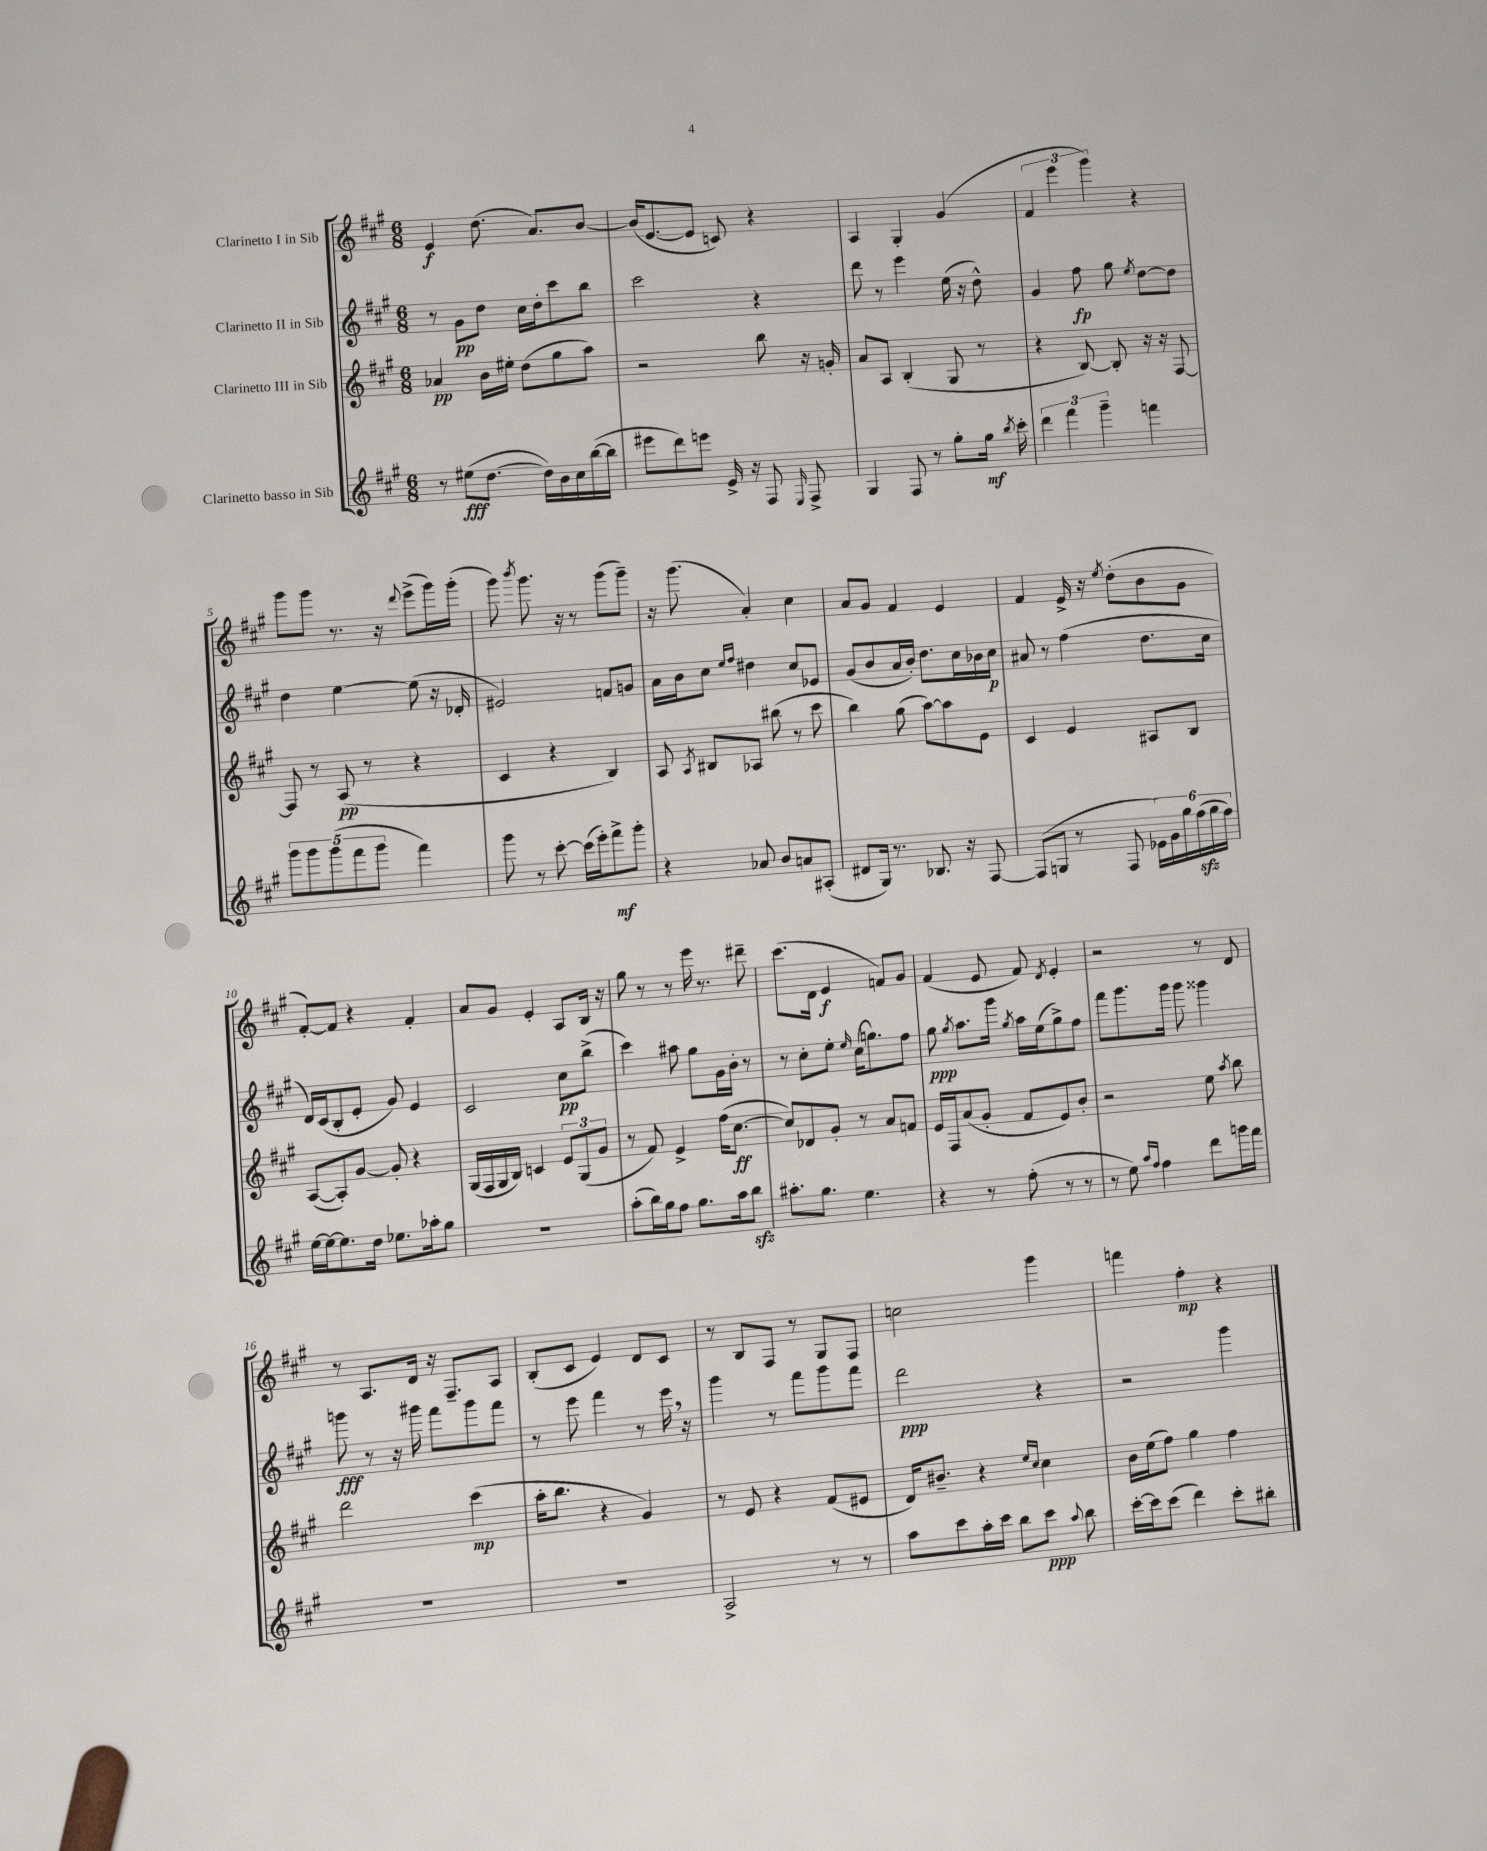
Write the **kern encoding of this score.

**kern	**kern	**kern	**kern
*staff4	*staff3	*staff2	*staff1
*clefG2	*clefG2	*clefG2	*clefG2
*k[f#c#g#]	*k[f#c#g#]	*k[f#c#g#]	*k[f#c#g#]
*M6/8	*M6/8	*M6/8	*M6/8
8r	4a-/	8r	4e/
(8ee#\L	.	8g#\L	.
[8.dd\J	16b\LL	8dd\J	(8.dd\
.	16ee#'\JJ	.	.
.	(8dd\L	16cc#\LL	.
16dd\]LL)	.	16dd'\J	8.a/L)
16b\	8gg#\	8ccc#\	.
16cc#\	.	.	.
([16bb\	8aa\J)	8bb\J	[8b/J
16bb\]JJ	.	.	.
=	=	=	=
8eee#\L	2r	2ccc#\	(16b/]LK
.	.	.	[8.e/
8ddd\)	.	.	.
8eee\J	.	.	8e/]J
16e^/	.	.	8c/)
16r	.	.	.
8F#/	8bb\	4r	4r
16qqE/	.	.	.
8F#^/	16r	.	.
.	16g'/	.	.
=	=	=	=
4G#/	8a/L	8ddd\	4A/
.	8A/J	8r	.
8F#/	(4B'/	4eee\	4G#'/
8r	.	.	.
8gg#'\L	8G#/	(16ee\	(4g#/
.	.	16r	.
16gg#\Jk	8r	8dd^^\)	.
8qbb/	.	.	.
16ccc#'\	.	.	.
=	=	=	=
6ddd\	4r	4g#/	6f#/
6fff#\	.	.	6eee\
.	[8B/)	8ff#\	.
6ggg#~\	.	.	6ggg#\)
.	8B'/]	8gg#\	.
.	.	8qee/	.
4fff\	16r	[8dd\L	4r
.	16r	.	.
.	[8F#/	8dd\]J	.
=	=	=	=
10ggg#\L	8F#/]	4dd\	8ggg#\L
10ggg#\	.	.	.
.	8r	.	8ggg#\J
(10ggg#\	.	.	.
.	(8A/	[4ee\	8.r
10fff#\	.	.	.
.	8r	.	.
10ggg#\J	.	.	.
.	.	.	16r
.	.	.	8qqddd/
4fff#\)	4r	(8ee\]	(8eee^\L
.	.	16r	16ggg#\L)
.	.	16d-'/	(16ggg#'\JJ
=	=	=	=
8ggg#\	4c#/	2e#/)	8ggg#\)
.	.	.	8qbbb/
8r	.	.	8.ggg#\
[8ccc#'\	4r	.	.
.	.	.	16r
(16ccc#\]LL	.	.	8r
16eee'\J)	.	.	.
8fff#^\	4B/)	8f/L	(8ggg#\L
8ggg#'\J	.	8g/J	8ggg#~\J)
=	=	=	=
4r	8A/	16a\LL	16r
.	.	16b\J	(8.ggg#\
.	8qA/	.	.
.	8B#/L	8cc#\J	.
.	.	16qqee/LL	.
.	.	16qqff#/JJ	.
8a-/	8A-/J	4dd#\	4a'/)
8b/L	(8bb#\	.	.
8a/	8r	8cc#/L	4cc#\
(8A#'/J	8ccc#\	8e-/J	.
=	=	=	=
8d#/L	4bb\)	(8g#/L	8a/L
16G#/Jk)	.	8b/	8g#/J
8.r	.	.	.
.	(8gg#\	16a/L	4f#/
.	.	16b'/JJ)	.
8.B-/	[8aa\L)	8.dd\L	.
.	8aa\]	.	4e/
16r	.	16cc#\L	.
[8F#/	8e\J	16b-\	.
.	.	16cc#\JJ	.
=	=	=	=
(8F#/]L	4c#/	8a#/	4f#/
8G/J	.	8r	.
8r	4e/	(4ff#\	16e^/
.	.	.	16r
.	.	.	8qee/
8F#/	.	.	(8dd'\L
24e-\LL)	8A#/L	8.dd\L	8b\
24g#\	.	.	.
24gg#\	.	.	.
(24ff#\	8B/J	.	8g#\J
24gg#\	.	.	.
.	.	16cc#\Jk	.
24ff#\JJ)	.	.	.
=	=	=	=
[16ee\LL	([8A/L	16d/LL)	[8f#'/L)
16ee\_J	.	(16c#/J	.
8.ee\]	8A'/])	8B'/	8f#/]J
.	[8g#/J	8e'/J	4r
16dd\Jk	.	.	.
8.ee-\L	8g#'/]	8g#/)	.
.	4r	4e/	4f#'/
16aa-'\k	.	.	.
8gg#\J	.	.	.
=	=	=	=
2.r	(16G#/LL	2c#/	8a/L
.	16F#/	.	.
.	16G#/	.	8g#/J
.	16B/JJ)	.	.
.	4c/	.	4e'/
.	12e/L	8cc#\L	8A/L
.	(12G#/	.	.
.	.	(8bb^\J	16B/Jk
.	12g#/J	.	.
.	.	.	16r
=	=	=	=
(8aa'\L	8r	4ccc#\)	8gg#\
16bb\L)	8f#/)	.	8r
16gg#\J	.	.	.
8ff#\J	4e^/	8aa#\	8r
8.gg#\L	.	8gg#\L	16eee\
.	.	.	8.r
.	(16ff#\LK	16g#\L	.
16aa\k	[8.cc#\J	16b'\JJ	.
8bb\J	.	8r	8ddd#~\
=	=	=	=
8.aa#'\L	8cc#/]L)	8r	(8.ccc#\L
.	8d-/	8cc#'\L	.
8.gg#\J	.	.	16d\Jk
.	8g#'/J	8ee'\J	4e/
.	.	16qqee/	.
4.ee\	8r	(16cc#\LK	.
.	.	8.gg\)	.
.	8a/L	.	8f/L)
.	8f/J	8ff#\J	8g#/J
=	=	=	=
4r	16e/LL	8gg#\	(4f#/
.	16F#/J	.	.
.	.	8qgg#/	.
.	(8a/	8.aa\L	.
8r	8g#'/J	.	8e/
.	.	16ggg#\Jk	.
.	.	8qgg#/	.
(8ff#'\	8f#/L	16aa\LL	8f#/)
.	.	(16ee\J	.
.	.	.	8qd/
8r	8e/)	8gg#^\)	4e'/
8r	8b'/J	8ff#\J	.
=	=	=	=
8r	2r	8fff#\L	2r
8ee\)	.	8.ggg#\	.
16qqaa/LL	.	.	.
16qqff#/JJ	.	.	.
4ff#\	.	.	.
.	.	16ggg#\Jk	.
.	.	8ggg#\	.
8ddd\L	8ee\	4ggg##\	8r
.	8qaa/	.	.
16ggg\L	8bb\	.	8d/
16fff#\JJ	.	.	.
=	=	=	=
2.r	2ddd\	8ggg\	8r
.	.	8r	8.A/L
.	.	16r	.
.	.	16ggg#\	16d/Jk
.	.	8fff#\L	16r
.	.	.	8.F#~/L
.	(4ccc#\	8ggg#\	.
.	.	8fff#\J	8A/J
=	=	=	=
2.r	16aa'\LK	8r	(8B'/L
.	8.bb\J	.	.
.	.	8eee\	8c#/J
.	4r	4fff#\	4e/)
.	4g#/)	8r	8d/L
.	.	16eee\	8c#/J
.	.	16r	.
=	=	=	=
2A^/	8r	4ggg#\	8r
.	8e/	.	8B/L
.	4r	8r	8F#/J
.	.	8fff#\L	8r
8r	(8f#/L	8ggg#\	8G#/L
8r	8e#/J	8fff#\J	8F#/J
=	=	=	=
8aa\L	16d/LK)	2ddd\	2cc\
.	8.b#~/J	.	.
8ccc#\	.	.	.
16aa'\L	4r	.	.
16ccc#\JJ	.	.	.
8bb\L	.	.	.
.	16qqee/LL	.	.
.	16qqcc#/JJ	.	.
8ccc#\J	4cc#\	4r	4ggg#\
8qqaa/	.	.	.
8bb\	.	.	.
=	=	=	=
[16ccc#'\LL	16b\LL	2r	4fff\
16ccc#\]J	(16ee\J	.	.
(8ccc#\J	8ff#\J)	.	.
4ddd\)	4gg#\	.	4ff#'\
8ccc#'\L	4ff#\	4ggg#\	4r
8bb#'\J	.	.	.
==	==	==	==
*-	*-	*-	*-
